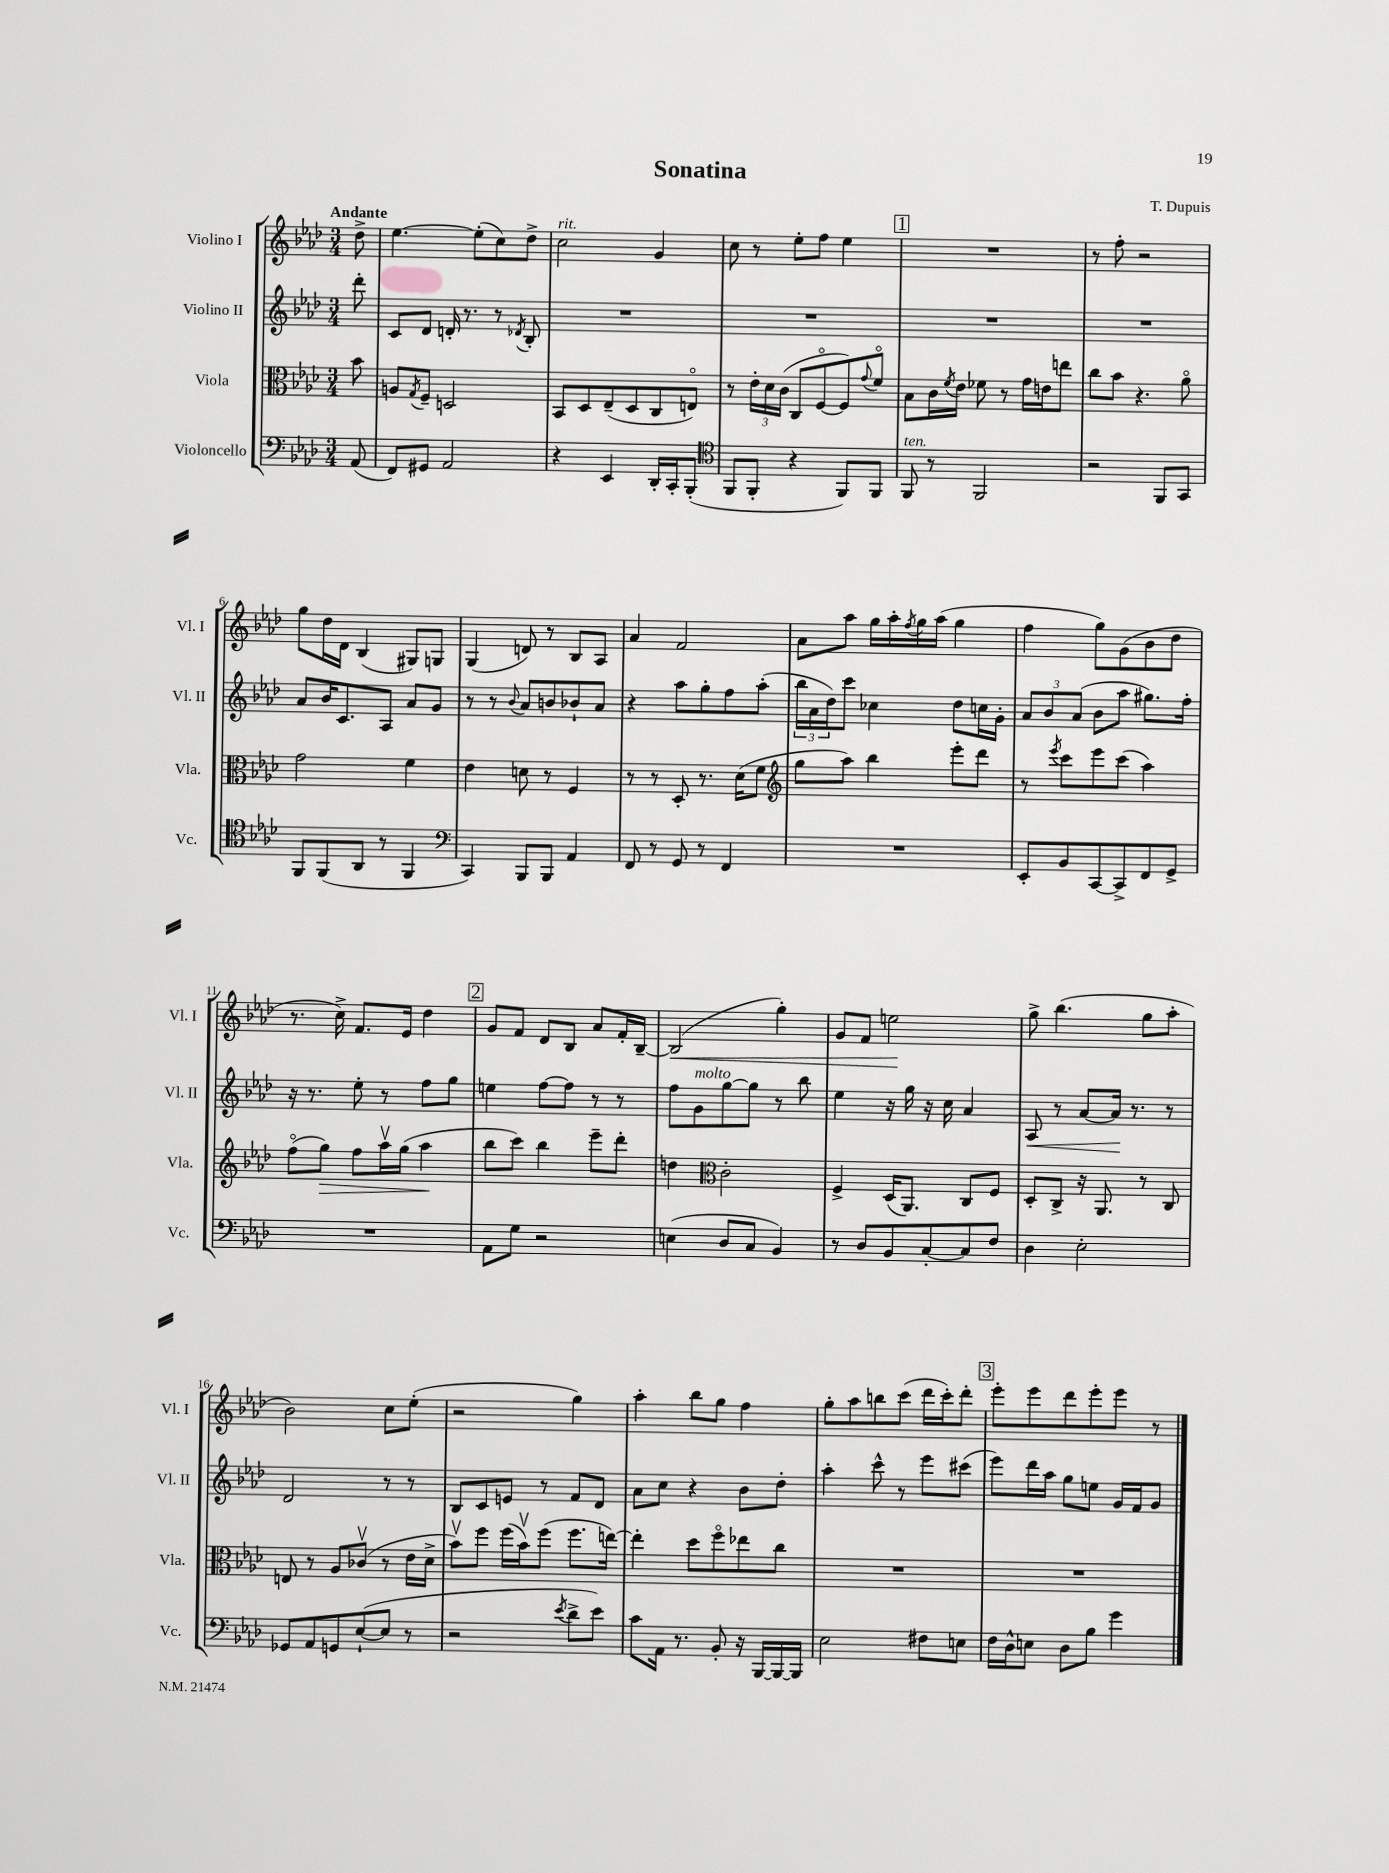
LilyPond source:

\header { title = "Sonatina" composer = "T. Dupuis" }
<<
\new StaffGroup <<
\new Staff = "s0" \with { instrumentName = "Violino I" shortInstrumentName = "Vl. I" } {
    \clef treble \key aes \major \numericTimeSignature \time 3/4 \partial 8 \tempo "Andante"
    des''8-> |
    ees''4.~ ees''8-.( c''8) des''8-> |
    c''2^\markup { \italic "rit." } g'4 |
    c''8 r8 ees''8-. f''8 ees''4 |
    \mark \markup { \box "1" } R2. |
    r8 f''8-. r2 |
    g''8 des''16 des'16 bes4( gis8) g8 |
    g4( d'8) r8 bes8 aes8 |
    aes'4 f'2 |
    aes'8 aes''8 g''16 aes''16-. \acciaccatura { f''8 } g''16 aes''16( g''4 |
    f''4 g''8) g'8( bes'8 des''8 |
    r8. c''16->) f'8. ees'16 des''4 |
    \mark \markup { \box "2" } g'8 f'8 des'8 bes8 aes'8 f'16-. bes16~-- |
    bes2\<( g''4-.) |
    g'8 f'8 e''2\! |
    g''8-> bes''4.( g''8 aes''8-. |
    bes'2) c''8 ees''8-.( |
    r2 g''4) |
    aes''4-. bes''8 g''8 f''4 |
    g''8-. aes''8 b''8 c'''8( des'''16 c'''16-.) des'''8-. |
    \mark \markup { \box "3" } ees'''8-. ees'''8 des'''8 ees'''8-. ees'''8 r8 \bar "|." |
}
\new Staff = "s1" \with { instrumentName = "Violino II" shortInstrumentName = "Vl. II" } {
    \clef treble \key aes \major \numericTimeSignature \time 3/4 \partial 8
    des'''8-. |
    c'8 des'8 d'16-. r8. r8 \acciaccatura { des'8 } bes8-. |
    R2. |
    R2. |
    \mark \markup { \box "1" } R2. |
    R2. |
    aes'8 bes'16 c'8. aes8 aes'8 g'8 |
    r8 r8 \appoggiatura { bes'8 } aes'8 b'8 bes'8-! aes'8 |
    r4 aes''8 g''8-. f''8 aes''8-.( |
    \tuplet 3/2 { bes''16 aes'16 des''16) } c'''8 ces''4 des''8 c''16 g'16-. |
    \tuplet 3/2 { aes'8 bes'8 aes'8( } bes'8 aes''8 gis''8.) f''16-. |
    r16 r8. ees''8-. r8 f''8 g''8 |
    \mark \markup { \box "2" } e''4 f''8~ f''8 r8 r8 |
    f''8 g'8^\markup { \italic "molto" } g''8~ g''8 r8 bes''8 |
    ees''4 r16 g''16 r16 c''16 aes'4 |
    aes8\< r8 aes'8~ aes'16\! r8. r8 |
    des'2 r8 r8 |
    bes8 c'8 e'8 r8 f'8 des'8 |
    aes'8 c''8 r4 bes'8 des''8-. |
    aes''4-. c'''8-^ r8 ees'''8 cis'''8( |
    \mark \markup { \box "3" } ees'''8) des'''16 aes''16 g''8 e''8 g'16 f'16 g'8 \bar "|." |
}
\new Staff = "s2" \with { instrumentName = "Viola" shortInstrumentName = "Vla." } {
    \clef alto \key aes \major \numericTimeSignature \time 3/4 \partial 8
    bes'8 |
    a8 \acciaccatura { g8 } f8-- d2 |
    bes,8 des8 ees8--( des8 c8 e8\flageolet) |
    r8 \tuplet 3/2 { ees'16-. des'16 c'16( } c8 f8~\flageolet f8) \appoggiatura { g'8 } f'8\flageolet |
    \mark \markup { \box "1" } bes8 c'16 \acciaccatura { f'8 } ees'16 fes'8 r8 g'16 e'16 e''8 |
    c''8 bes'8 r4. aes'8\flageolet |
    g'2 f'4 |
    ees'4 d'8 r8 f4 |
    r8 r8 des8-. r8. des'16( f'8 |
    \clef treble g''8 aes''8) bes''4 ees'''8-. des'''8 |
    r8 \acciaccatura { ees'''8 } c'''8 ees'''8 c'''8( aes''4) |
    f''8\flageolet( g''8\>) f''8 aes''16\upbow g''16( aes''4\! |
    \mark \markup { \box "2" } bes''8 c'''8) bes''4 ees'''8-- des'''8-. |
    d''4 \clef alto c'2-. |
    f4-> des16( aes,8.) c8 f8 |
    des8-. c8-> r16 aes,8. r8 c8 |
    e8 r8 aes8 ces'8\upbow( r8 ees'16 des'16-> |
    bes'8\upbow) f''8 f''16( bes'16\upbow) f''8( f''8. e''16~) |
    e''4-. des''8 f''8\flageolet ees''8 c''8 |
    R2. |
    \mark \markup { \box "3" } R2. \bar "|." |
}
\new Staff = "s3" \with { instrumentName = "Violoncello" shortInstrumentName = "Vc." } {
    \clef bass \key aes \major \numericTimeSignature \time 3/4 \partial 8
    aes,8( |
    f,8) gis,8 aes,2 |
    r4 ees,4 des,16-. c,16-. bes,,8-.( |
    \clef tenor f,8 f,8-. r4 f,8) f,8 |
    \mark \markup { \box "1" } f,8^\markup { \italic "ten." } r8 f,2 |
    r2 f,8 g,8 |
    f,8 f,8( aes,8 r8 f,4 |
    \clef bass c,4) bes,,8 bes,,8 aes,4 |
    f,8 r8 g,8 r8 f,4 |
    R2. |
    ees,8-. bes,8 c,8~ c,8-> f,8 g,8-> |
    R2. |
    \mark \markup { \box "2" } aes,8 g8 r2 |
    e4( des8 c8 bes,4) |
    r8 des8 bes,8 c8~-. c8 f8 |
    des4 ees2-. |
    ges,8 aes,8 g,8 ees8~-!( ees8 r8 |
    r2 \acciaccatura { ees'8 } des'8-> ees'8) |
    c'8 aes,16 r8. bes,8-. r16 bes,,16~ bes,,16~ bes,,16 |
    ees2 fis8 e8 |
    \mark \markup { \box "3" } f16 des16-^ e8 des8 bes8 g'4 \bar "|." |
}
>>
>>
